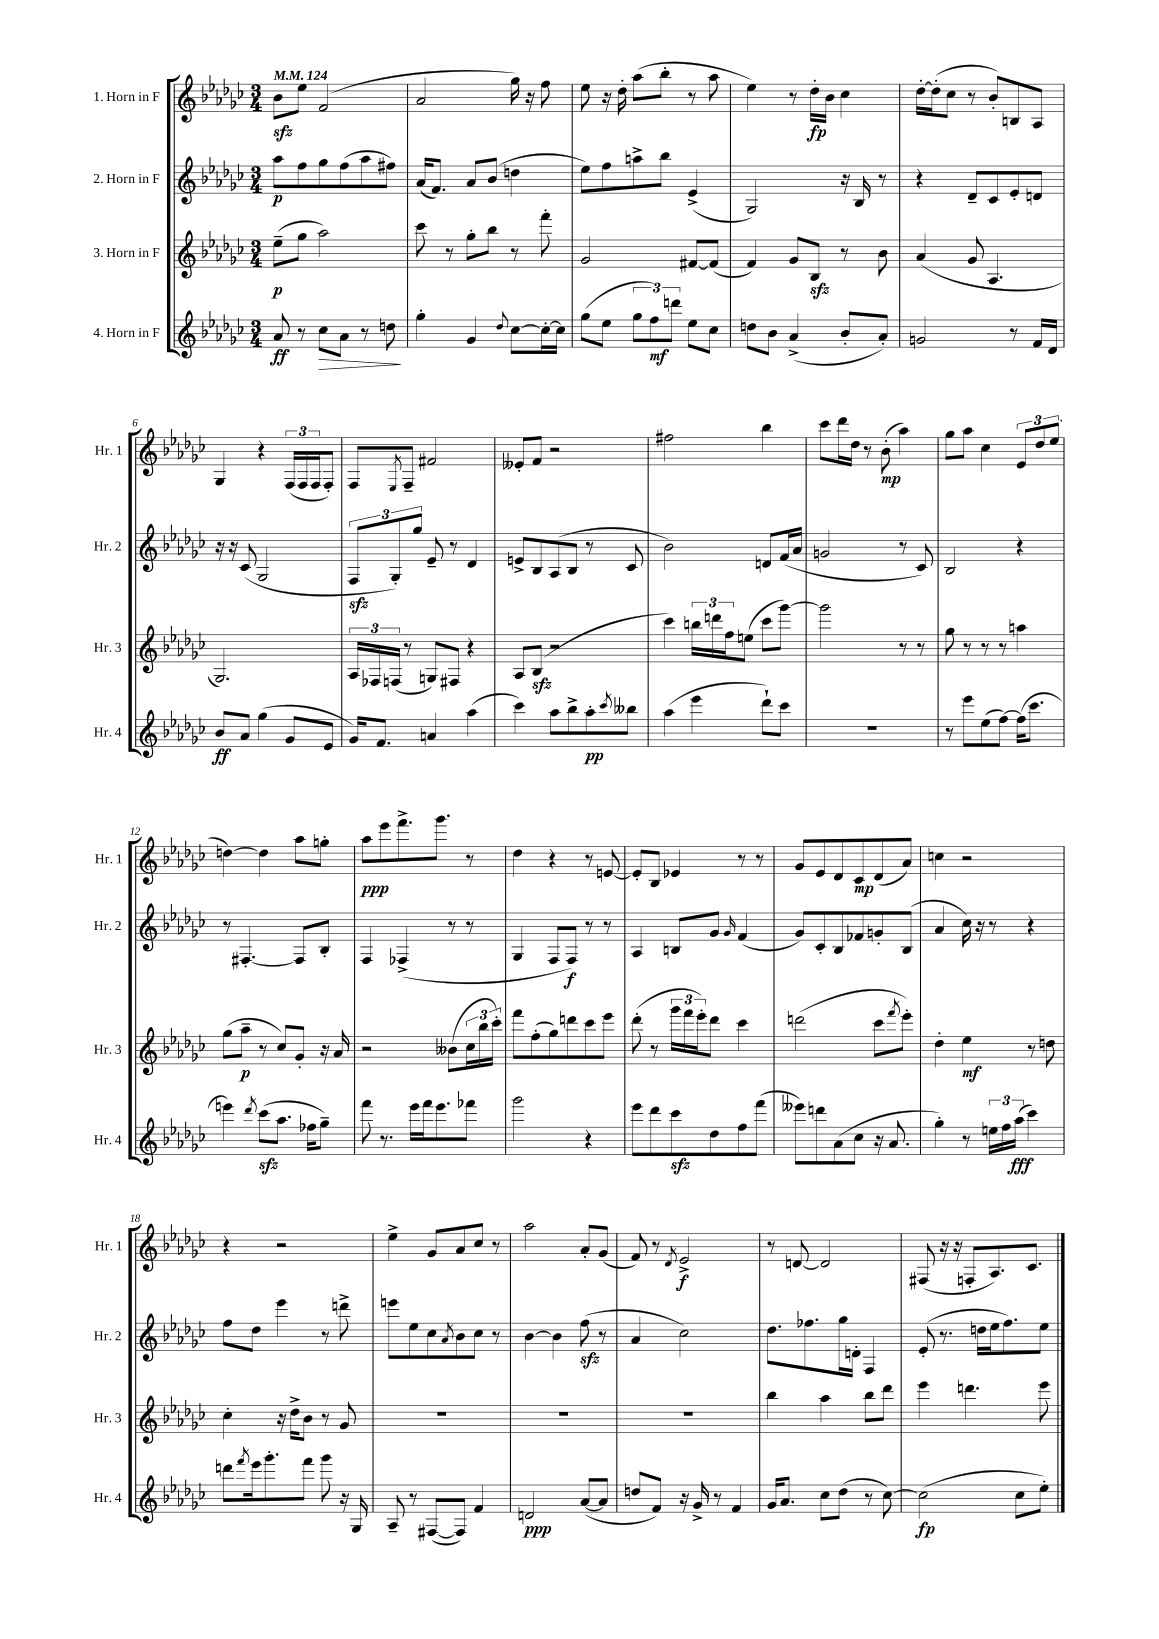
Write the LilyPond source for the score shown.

<<
\new StaffGroup <<
\new Staff = "s0" \with { instrumentName = "1. Horn in F" shortInstrumentName = "Hr. 1" } {
    \clef treble \key ges \major \numericTimeSignature \time 3/4 \tempo 4 = 124
    bes'8\sfz ees''8 f'2( |
    aes'2 ges''16) r16 f''8 |
    ees''8 r16 des''16-. aes''8( bes''8-. r8 aes''8 |
    ees''4) r8 des''16-.\fp bes'16 ces''4 |
    des''16~-. des''16-.( ces''8 r8 bes'8-.) b8 aes8 |
    ges4 r4 \tuplet 3/2 { f16( f16 f16 } f8-.) |
    f8 \acciaccatura { ees8 } f8-- fis'2 |
    eeses'8-. f'8 r2 |
    fis''2 bes''4 |
    ces'''8 des'''16 des''16 r8 bes'8-.\mp( aes''4) |
    ges''8 aes''8 ces''4 \tuplet 3/2 { ees'8 des''8 ees''8( } |
    d''4~) d''4 aes''8 g''8-. |
    aes''8\ppp ees'''8 f'''8.-> ges'''8. r8 |
    des''4 r4 r8 e'8~ |
    e'8-. bes8 ees'4 r8 r8 |
    ges'8 ees'8 des'8 ces'8\mp des'8( aes'8) |
    c''4 r2 |
    r4 r2 |
    ees''4-> ges'8 aes'8 ces''8 r8 |
    aes''2 aes'8-. ges'8( |
    f'8) r8 \acciaccatura { des'8 } ees'2->\f |
    r8 d'8~ d'2 |
    fis8( r16 r16 f8-. aes8.) ces'8. \bar "|." |
}
\new Staff = "s1" \with { instrumentName = "2. Horn in F" shortInstrumentName = "Hr. 2" } {
    \clef treble \key ges \major \numericTimeSignature \time 3/4
    aes''8\p f''8 ges''8 f''8( aes''8 fis''8) |
    aes'16( f'8.) aes'8 bes'8( d''4 |
    ees''8) f''8 a''8-> bes''8 ees'4->( |
    ges2) r16 bes16 r8 |
    r4 des'8-- ces'8 ees'8-. d'8 |
    r16 r16 ces'8( ges2 |
    \tuplet 3/2 { f8\sfz ges8-.) ges''8 } ees'8-- r8 des'4 |
    e'8-> bes8 aes8( bes8 r8 ces'8 |
    bes'2) d'8 f'16( aes'16 |
    g'2 r8 ces'8) |
    bes2 r4 |
    r8 fis4.~-. fis8 bes8-. |
    f4 fes4->( r8 r8 |
    ges4 f8 f8\f) r8 r8 |
    aes4 b8 ges'8 \grace { ges'16 } f'4( |
    ges'8) ces'8-. bes8 fes'8 g'8-. bes8( |
    aes'4 ces''16) r16 r8 r4 |
    f''8 des''8 ees'''4 r8 d'''8-> |
    e'''8 ees''8 ces''8 \acciaccatura { aes'8 } bes'8 ces''8 r8 |
    bes'4~ bes'4 f''8\sfz( r8 |
    aes'4 ces''2) |
    des''8. fes''8. ges''16 d'16-. f4 |
    ees'8-.( r8. d''16 ees''16 f''8.) ees''8 \bar "|." |
}
\new Staff = "s2" \with { instrumentName = "3. Horn in F" shortInstrumentName = "Hr. 3" } {
    \clef treble \key ges \major \numericTimeSignature \time 3/4
    ees''8--\p( ges''8 aes''2) |
    ces'''8 r8 ges''8-. bes''8 r8 f'''8-. |
    ges'2 fis'8~ fis'8( |
    f'4) ges'8 bes8\sfz r8 bes'8 |
    aes'4( ges'8 aes4. |
    ges2.) |
    \tuplet 3/2 { aes16 fes16 f16( } r8 g8) fis8 r4 |
    aes8 bes8\sfz( r2 |
    ces'''4) \tuplet 3/2 { b''16 d'''16 f''16 } e''8( ces'''8 ges'''8~) |
    ges'''2 r8 r8 |
    ges''8 r8 r8 r8 a''4 |
    ges''8( aes''8--\p r8 ces''8) ges'8-. r16 aes'16 |
    r2 beses'8( \tuplet 3/2 { ces''16 bes''16 ces'''16-.) } |
    f'''8 f''8-.( ges''8) d'''8 ces'''8 ees'''8 |
    des'''8-.( r8 \tuplet 3/2 { ges'''16 f'''16 ees'''16-.) } des'''8 ces'''4 |
    d'''2( ces'''8 \acciaccatura { f'''8 } ees'''8-.) |
    des''4-. ees''4\mf r8 d''8 |
    ces''4-. r16 des''16-> bes'8 r8 ges'8 |
    R2. |
    R2. |
    R2. |
    bes''4 aes''4 bes''8 des'''8 |
    ees'''4 d'''4. ees'''8 \bar "|." |
}
\new Staff = "s3" \with { instrumentName = "4. Horn in F" shortInstrumentName = "Hr. 4" } {
    \clef treble \key ges \major \numericTimeSignature \time 3/4
    aes'8\ff r8 ces''8\> aes'8 r8 d''8\! |
    ges''4-. ges'4 \appoggiatura { des''8 } ces''8~ ces''16~-. ces''16 |
    ges''8( ees''8 \tuplet 3/2 { ges''8 f''8\mf) d'''8 } ees''8 ces''8 |
    d''8 bes'8 aes'4->( bes'8-. aes'8-.) |
    g'2 r8 f'16 des'16 |
    bes'8\ff aes'8 ges''4( ges'8 ees'8 |
    ges'16) f'8. a'4 aes''4( |
    ces'''4) aes''8 bes''8-> aes''8-.\pp \acciaccatura { ces'''8 } beses''8 |
    aes''4( ees'''4 des'''8-!) ces'''8 |
    R2. |
    r8 ees'''8 ees''8( f''8~) f''16( ces'''8. |
    e'''4) \acciaccatura { des'''8 } ces'''8\sfz( aes''8. fes''16 ges''8--) |
    f'''8 r8. ees'''16 f'''16 ees'''8. fes'''8 |
    ges'''2 r4 |
    ees'''8 des'''8 ces'''8\sfz des''8 f''8 f'''8( |
    eeses'''8) d'''8 aes'8( ces''8 r16 aes'8. |
    ges''4-.) r8 \tuplet 3/2 { e''16 f''16 aes''16\fff( } ces'''4) |
    d'''8 \acciaccatura { f'''8 } ees'''16 ges'''8.-. f'''8 ges'''8 r16 ges16 |
    aes8-- r8 fis8~( fis8) f'4 |
    d'2\ppp aes'8~( aes'8 |
    d''8 f'8) r16 ges'16-> r8 f'4 |
    ges'16 aes'8. ces''8 des''8( r8 ces''8~) |
    ces''2\fp( ces''8 ees''8-.) \bar "|." |
}
>>
>>
